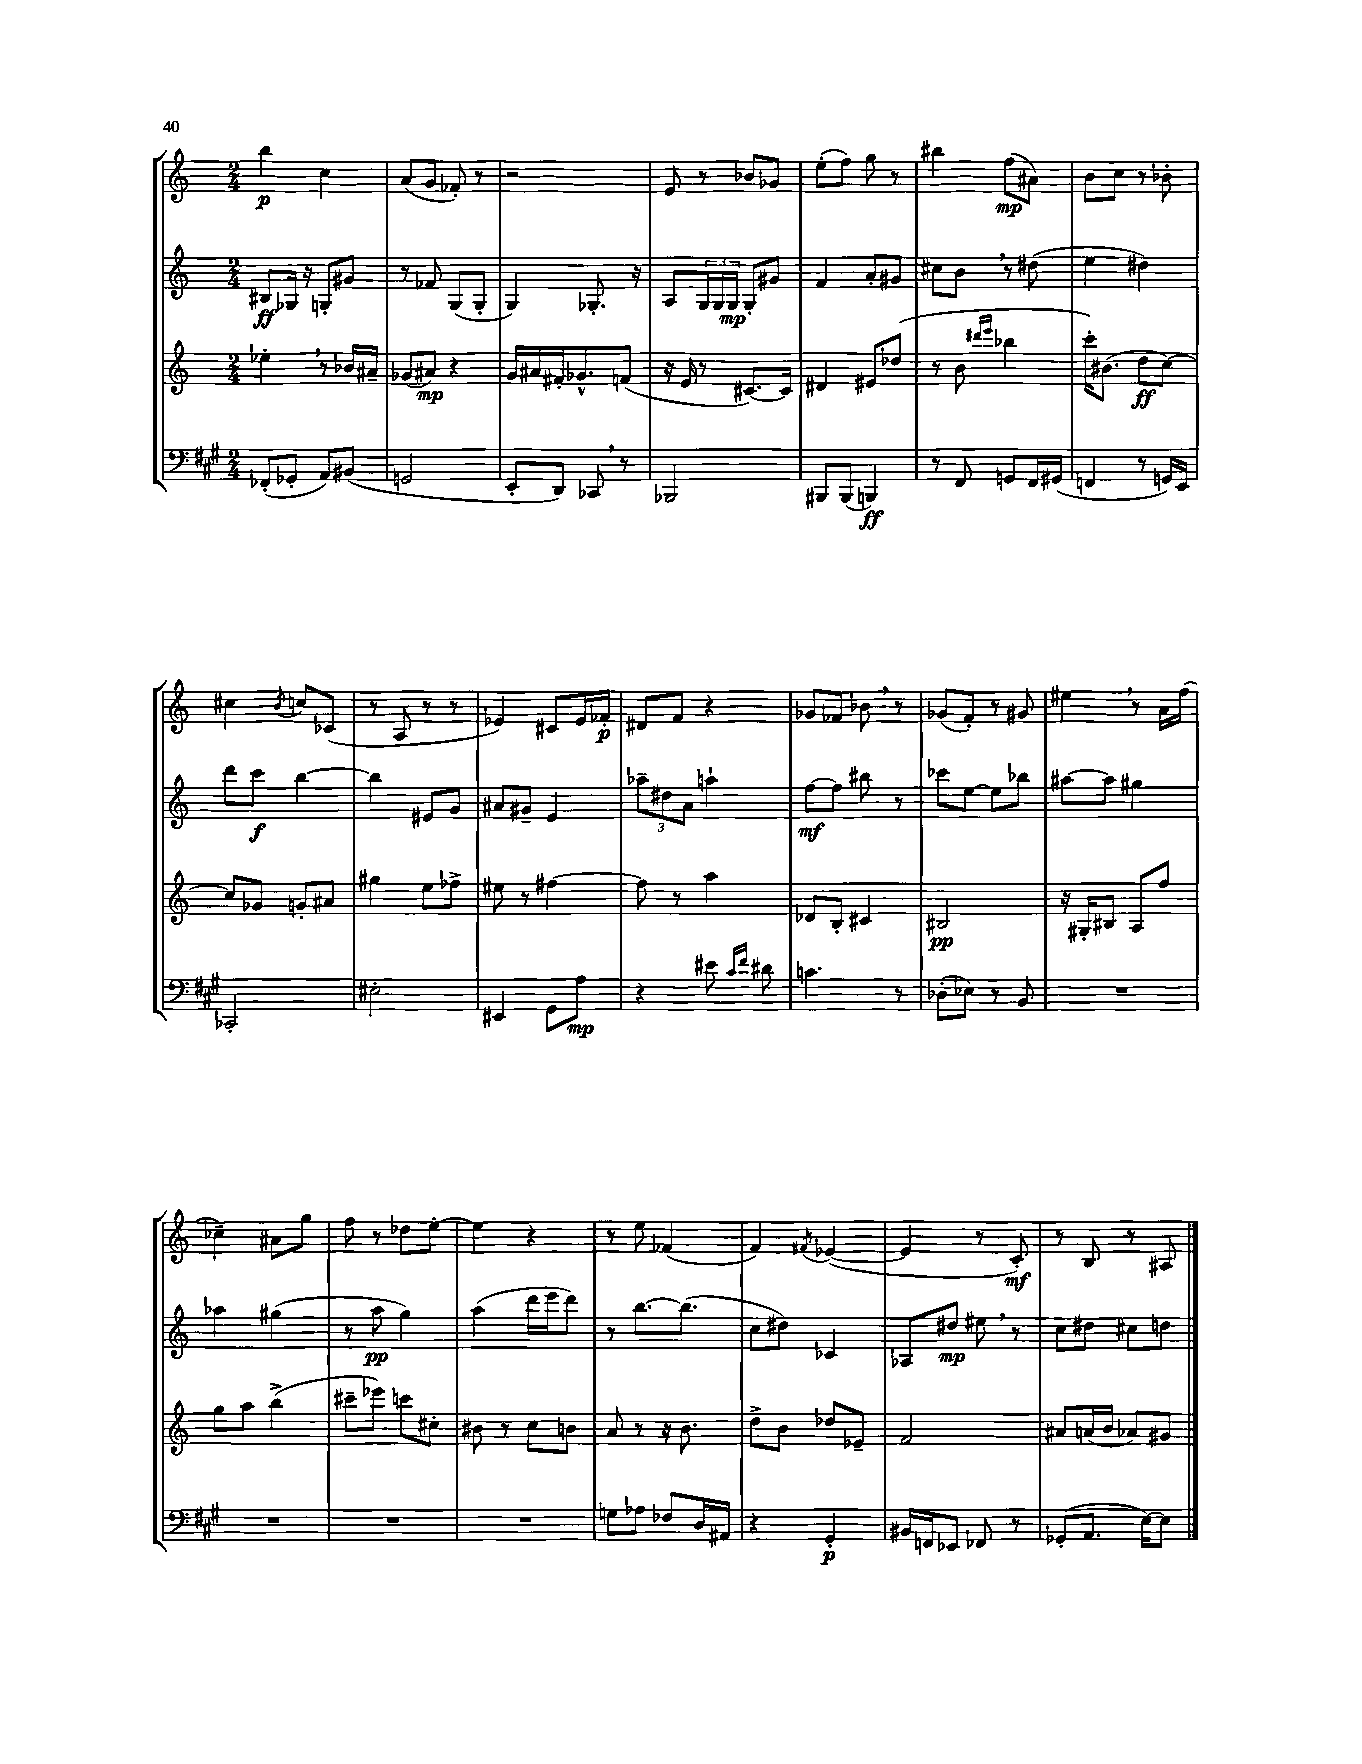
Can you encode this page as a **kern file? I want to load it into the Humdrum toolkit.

**kern	**kern	**kern	**kern
*staff4	*staff3	*staff2	*staff1
*clefF4	*clefG2	*clefG2	*clefG2
*k[f#c#g#]	*k[]	*k[]	*k[]
*M2/4	*M2/4	*M2/4	*M2/4
(8FF-'	4ee-'	8B#	4bb
8GG-'	.	16G-	.
.	.	16r	.
8AA)	8r	8G'	4cc
(8BB#	16b-	8g#	.
.	16a#~	.	.
=	=	=	=
2GG	(8g-	8r	(8a
.	8a#)	8f-	8g
.	4r	(8G	8f-')
.	.	8G'	8r
=	=	=	=
8EE'	16g	4G)	2r
.	16a#	.	.
8DD)	16f#'	.	.
.	8.g-^^	.	.
8CC-	.	8.G-'	.
8r	(8f	.	.
.	.	16r	.
=	=	=	=
2BBB-	16r	8A	8e
.	16e	.	.
.	8r	24G	8r
.	.	24G	.
.	.	24G	.
.	[8.c#)	8G'	8b-
.	.	8g#	8g-
.	16c#]	.	.
=	=	=	=
8BBB#	4d#	4f	(8ee'
(8BBB#	.	.	8ff)
4BBB)	8e#	8a'	8gg
.	(8dd-	8g#	8r
=	=	=	=
8r	8r	8cc#	4bb#
8FF#	8b	8b	.
.	16qqddd#	.	.
.	16qqeee	.	.
8GG	4bb-	8r	(8ff
16FF#	.	(8dd#	8a#)
(16GG#	.	.	.
=	=	=	=
4FF	16ccc')	4ee	8b
.	(8.b#	.	.
.	.	.	8cc
8r	8dd	4dd#)	8r
16GG)	[8cc)	.	8b-'
16EE	.	.	.
=	=	=	=
2CC-'	8cc]	8ddd	4cc#
.	8g-	8ccc	.
.	.	.	8qb
.	8g'	[4bb	8cc
.	8a#	.	(8c-
=	=	=	=
2E#'	4gg#	4bb]	8r
.	.	.	8A
.	8ee	8e#	8r
.	8ff-^	8g	8r
=	=	=	=
4EE#	8ee#	8a#	4e-)
.	8r	8g#~	.
8GG#	[4ff#	4e	8c#
8A	.	.	16e-
.	.	.	16f-'
=	=	=	=
4r	8ff#]	12aa-~	8d#
.	.	12dd#	.
.	8r	.	8f
.	.	12a	.
8e#	4aa	4aa`	4r
16qqc#	.	.	.
16qqf#	.	.	.
8d#	.	.	.
=	=	=	=
4.c	8d-	[8ff	8g-
.	8B'	8ff]	8f-
.	4c#	8bb#	8b-
8r	.	8r	8r
=	=	=	=
(8D-'	2B#	8ccc-	(8g-
8E-)	.	[8ee	8f')
8r	.	8ee]	8r
8BB	.	8bb-	8g#
=	=	=	=
2r	16r	[8aa#	4ee#
.	16G#'	.	.
.	8B#	8aa#]	.
.	8A	4gg#	8r
.	8ff	.	16a
.	.	.	(16ff
=	=	=	=
2r	8gg	4aa-	4cc-~)
.	8aa	.	.
.	(4bb^	(4gg#	8a#
.	.	.	8gg
=	=	=	=
2r	8ccc#~	8r	8ff
.	8eee-)	8aa	8r
.	8ccc	4gg)	8dd-
.	8cc#'	.	[8ee'
=	=	=	=
2r	8b#	(4aa	4ee]
.	8r	.	.
.	8cc	16ddd	4r
.	.	16eee	.
.	8b	8ddd)	.
=	=	=	=
8G	8a	8r	8r
8A-	8r	[8.bb	8ee
8F-	16r	.	(4f-
.	8.b	(8.bb]	.
16D	.	.	.
16AA#	.	.	.
=	=	=	=
4r	8dd^	8cc	4f)
.	8b	8dd#)	.
.	.	.	8qf#
4GG#'	8dd-	4c-	([4e-
.	8e-~	.	.
=	=	=	=
16BB#	2f	8A-	4e-]
16FF	.	.	.
8EE-	.	8dd#	.
8FF-	.	8ee#	8r
8r	.	8r	8c')
=	=	=	=
(8GG-'	8a#	8cc	8r
8.AA	(16a	8dd#	8B
.	16b	.	.
.	8a-)	8cc#	8r
[16E)	.	.	.
8E]	8g#	8dd	8A#
==	==	==	==
*-	*-	*-	*-
